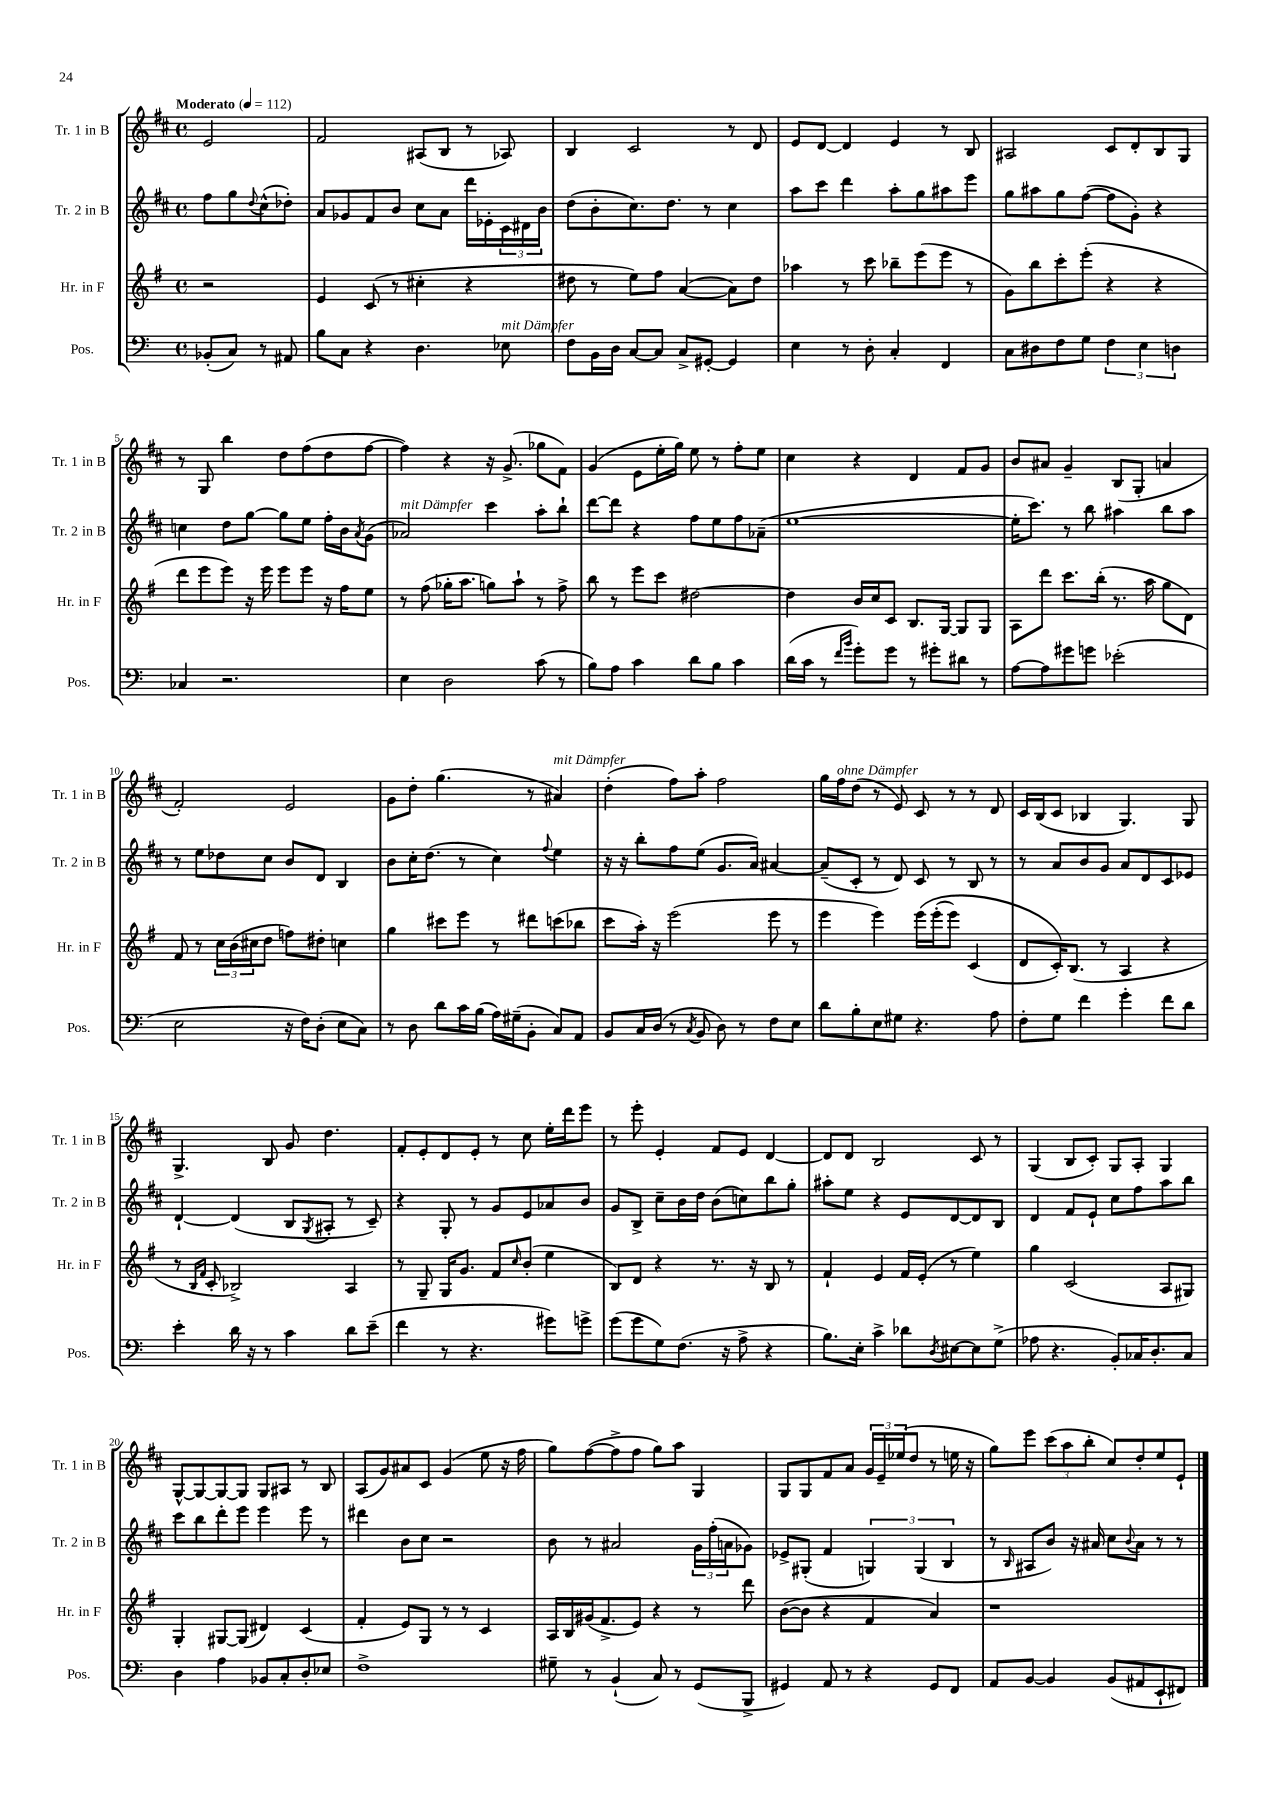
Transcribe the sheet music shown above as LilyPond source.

<<
\new StaffGroup <<
\new Staff = "s0" \with { instrumentName = "Tr. 1 in B" shortInstrumentName = "Tr. 1 in B" } {
    \clef treble \key d \major \defaultTimeSignature \time 4/4 \partial 2 \tempo "Moderato" 4 = 112
    e'2 |
    fis'2 ais8( b8 r8 aes8) |
    b4 cis'2 r8 d'8 |
    e'8 d'8~ d'4 e'4 r8 b8 |
    ais2 cis'8 d'8-. b8 g8 |
    r8 g8 b''4 d''8 fis''8( d''8 fis''8~ |
    fis''4) r4 r16 g'8.->( ges''8 fis'8) |
    g'4( e'8 e''16-. g''16) e''8 r8 fis''8-. e''8 |
    cis''4 r4 d'4 fis'8 g'8 |
    b'8 ais'8 g'4-- b8( g8-. a'4 |
    fis'2-.) e'2 |
    g'8 d''8-. g''4.( r8 ais'4^\markup { \italic "mit Dämpfer" }) |
    d''4-.( fis''8) a''8-. fis''2 |
    g''16 fis''16^\markup { \italic "ohne Dämpfer" } d''8( r8 e'8) cis'8 r8 r8 d'8 |
    cis'16 b16( cis'8 bes4 g4.) g8 |
    g4.-> b8 g'8 d''4. |
    fis'8-. e'8-. d'8 e'8-. r8 cis''8 e''16-. d'''16 e'''8 |
    r8 e'''8-. e'4-. fis'8 e'8 d'4~ |
    d'8 d'8 b2 cis'8 r8 |
    g4( b8 cis'8-.) g8 a8-. g4 |
    g8~-^ g8~ g8~ g8 g8 ais8 r8 b8 |
    a8( g'8) ais'8 cis'8 g'4( e''8 r16 fis''16 |
    g''8) fis''8~( fis''8-> fis''8 g''8) a''8 g4 |
    g8 g8 fis'8 a'8 \tuplet 3/2 { g'16 e'16-- ees''16( } d''8 r8 e''16 r16 |
    g''8) e'''8 \tuplet 3/2 { cis'''8( a''8 b''8-. } cis''8) d''8-. e''8 e'8-! \bar "|." |
}
\new Staff = "s1" \with { instrumentName = "Tr. 2 in B" shortInstrumentName = "Tr. 2 in B" } {
    \clef treble \key d \major \defaultTimeSignature \time 4/4 \partial 2
    fis''8 g''8 \appoggiatura { d''8 } cis''8-^( des''8-.) |
    a'8 ges'8 fis'8 b'8 cis''8 a'8 d'''16 ees'16-. \tuplet 3/2 { cis'16 dis'16 b'16 } |
    d''8( b'8-. cis''8.) d''8. r8 cis''4 |
    a''8 cis'''8 d'''4 a''8-. g''8 ais''8 e'''8 |
    g''8 ais''8 g''8 fis''8~( fis''8 g'8-.) r4 |
    c''4 d''8 g''8~ g''8 e''8 fis''16-. b'16 \acciaccatura { a'8 } g'8( |
    aes'2^\markup { \italic "mit Dämpfer" }) cis'''4 a''8-. b''8-! |
    d'''8~ d'''8 r4 fis''8 e''8 fis''8 aes'8--( |
    e''1~ |
    e''16-. cis'''8.) r8 b''8 ais''4 b''8 ais''8 |
    r8 e''8 des''8 cis''8 b'8 d'8 b4 |
    b'8 cis''16-. d''8.( r8 cis''4) \appoggiatura { fis''8 } e''4 |
    r16 r16 b''8-. fis''8 e''8( g'8. a'16) ais'4~ |
    ais'8--( cis'8-. r8 d'8) cis'8 r8 b8 r8 |
    r8 a'8 b'8 g'8 a'8 d'8 cis'8 ees'8 |
    d'4~-! d'4( b8 \acciaccatura { g8 } ais8-. r8 cis'8--) |
    r4 g8-. r8 g'8 e'8 aes'8 b'8 |
    g'8 b8-> cis''8-- b'16 d''16 b'8( c''8) b''8 g''8-. |
    ais''8-. e''8 r4 e'8 d'8~ d'8 b8 |
    d'4 fis'8 e'8-! cis''8 fis''8 a''8 b''8 |
    cis'''8 b''8 d'''8-. e'''8 e'''4 e'''8 r8 |
    dis'''4 b'8 cis''8 r2 |
    b'8 r8 ais'2 \tuplet 3/2 { g'16 fis''16-.( a'16 } ges'8) |
    ees'8-> gis8-.( fis'4 \tuplet 3/2 { g4) g4( b4 } |
    r8 \grace { b16 } ais8 b'8) r16 ais'16 cis''8 \appoggiatura { b'8 } ais'8 r8 r8 \bar "|." |
}
\new Staff = "s2" \with { instrumentName = "Hr. in F" shortInstrumentName = "Hr. in F" } {
    \clef treble \key g \major \defaultTimeSignature \time 4/4 \partial 2
    r2 |
    e'4 c'8( r8 cis''4-. r4 |
    dis''8 r8 e''8) fis''8 a'4~( a'8) dis''8 |
    aes''4 r8 c'''8 bes''8-- e'''8( e'''8 r8 |
    g'8) b''8 c'''8-. e'''8-.( r4 r4 |
    d'''8 e'''8 e'''8) r16 e'''16 e'''8 e'''8 r16 fis''16 e''8 |
    r8 fis''8( ges''16-. a''8. g''8) a''8-! r8 fis''8-> |
    b''8 r8 e'''8 c'''8 dis''2~ |
    dis''4 b'16 c''16 c'8 b8. g16~ g8 g8 |
    a8 d'''8 c'''8. b''16-.( r8. a''16 g''8 d'8) |
    fis'8 r8 \tuplet 3/2 { c''16 b'16( cis''16 } d''8 f''8) dis''8-. c''4 |
    g''4 cis'''8 e'''8 r8 dis'''8 c'''8( bes''8 |
    c'''8 a''16-.) r16 e'''2( e'''8 r8 |
    e'''4 e'''4) e'''16\( e'''16-.( e'''8) c'4( |
    d'8 c'16-.)\) b8.( r8 a4 r4 |
    r8 \grace { b16 fis'16 } c'8-. bes2->) a4 |
    r8 g8-- g16 g'8. fis'8 \grace { c''16 } b'8-.( e''4 |
    b8) d'8 r4 r8. r16 b8 r8 |
    fis'4-! e'4 fis'16 e'16-.( r8 e''4) |
    g''4 c'2( a8 gis8) |
    g4-. gis8~ gis8( dis'4) c'4( |
    fis'4-. e'8) g8 r8 r8 c'4 |
    a16 b16 gis'16( fis'8.-> e'8) r4 r8 d'''8 |
    b'8~( b'8 r4 fis'4 a'4) |
    r1 \bar "|." |
}
\new Staff = "s3" \with { instrumentName = "Pos." shortInstrumentName = "Pos." } {
    \clef bass \key c \major \defaultTimeSignature \time 4/4 \partial 2
    bes,8-.( c8) r8 ais,8 |
    b8 c8 r4 d4. ees8^\markup { \italic "mit Dämpfer" } |
    f8 b,16 d16 c8~ c8 c8-> gis,8~-. gis,4 |
    e4 r8 d8-. c4-. f,4 |
    c8 dis8 f8 g8 \tuplet 3/2 { f4 e4 d4 } |
    ces4 r2. |
    e4 d2 c'8( r8 |
    b8) a8 c'4 d'8 b8 c'4 |
    d'16( c'16 r8 \grace { f'16 b'16 } g'8-.) g'8 r8 gis'8-. dis'8 r8 |
    a8~ a8 gis'8 g'8 ees'2-.( |
    e2 r16 f16) d8-.( e8 c8) |
    r8 d8 d'8 c'16 b16( a16) gis16--( b,8-. c8) a,8 |
    b,8 c16 d16( r8 \acciaccatura { c8 } b,8 d8) r8 f8 e8 |
    d'8 b8-. e8 gis8 r4. a8 |
    f8-. g8 f'4 g'4-. f'8 d'8 |
    e'4-. d'16 r16 r8 c'4 d'8 e'8--( |
    f'4 r8 r4. gis'8) g'8-> |
    g'8( g'8 g8) f8.( r16 a8-> r4 |
    b8.) e16-. c'4-> des'8 \acciaccatura { d8 } eis8~ eis8 g8->( |
    aes8 r4. b,8-.) ces16 d8.-. ces8 |
    d4 a4 bes,8 c8-. d8-. ees8 |
    f1-> |
    gis8-- r8 b,4-!( c8) r8 g,8( b,,8-> |
    gis,4) a,8 r8 r4 gis,8 f,8 |
    a,8 b,8~ b,4 b,8( ais,8 e,8-! fis,8) \bar "|." |
}
>>
>>
